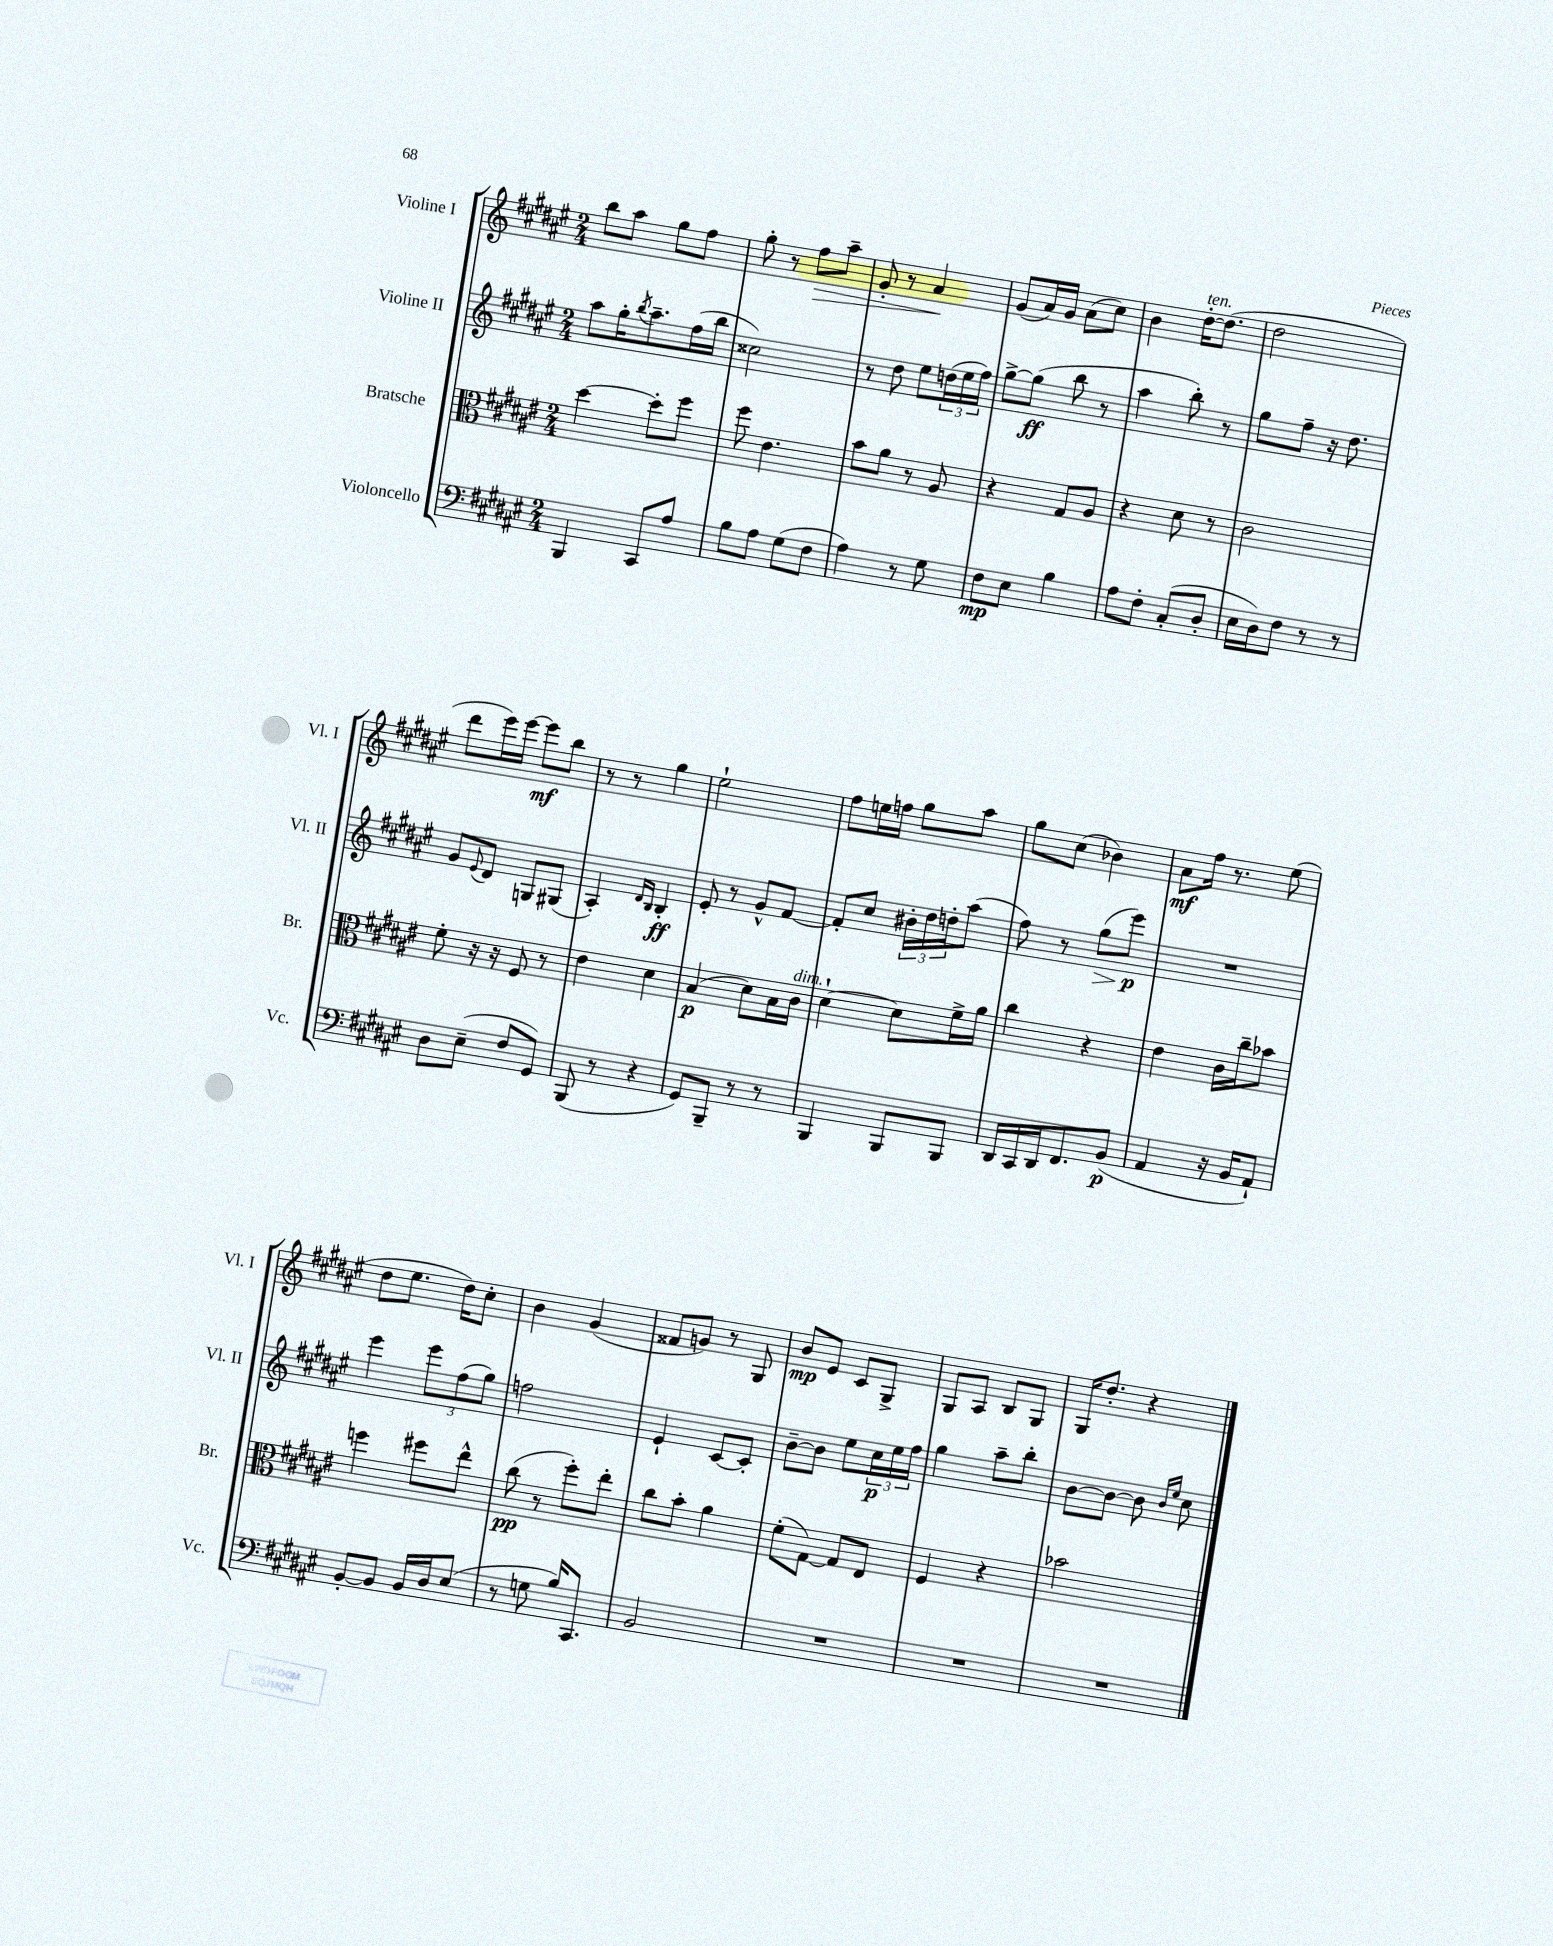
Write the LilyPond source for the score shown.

<<
\new StaffGroup <<
\new Staff = "s0" \with { instrumentName = "Violine I" shortInstrumentName = "Vl. I" } {
    \clef treble \key fis \major \numericTimeSignature \time 2/4
    b''8 ais''8 gis''8 fis''8 |
    gis''8-. r8 fis''8\> ais''8-- |
    gis'8-. r8 ais'4\! |
    gis'8( ais'16) gis'16 ais'8( cis''8) |
    b'4 dis''16~-.^\markup { \italic "ten." } dis''8.( |
    dis''2 |
    dis'''8 eis'''16) eis'''16~ eis'''8\mf b''8 |
    r8 r8 gis''4 |
    eis''2-! |
    fis''8 e''16 f''16 gis''8 ais''8 |
    gis''8 cis''8( bes'4) |
    ais'8\mf fis''16 r8. eis''8( |
    dis''8 eis''8. dis''16) cis''8-. |
    b'4 gis'4( |
    fisis'8 g'8) r8 gis8 |
    b'8\mp eis'8 cis'8 gis8-> |
    gis8 ais8 b8 gis8 |
    gis16 dis''8.-. r4 \bar "|." |
}
\new Staff = "s1" \with { instrumentName = "Violine II" shortInstrumentName = "Vl. II" } {
    \clef treble \key fis \major \numericTimeSignature \time 2/4
    ais''8 gis''16-. \acciaccatura { b''8 } ais''8.-- fis''16( b''16 |
    cisis''2) |
    r8 dis''8 eis''8 \tuplet 3/2 { d''16( eis''16 fis''16) } |
    gis''8~-> gis''8\ff( b''8 r8 |
    ais''4 b''8-.) r8 |
    gis''8 fis''8-- r16 dis''8. |
    gis'8 \appoggiatura { eis'8 } dis'8 g8 gis8( |
    ais4-.) \grace { dis'16 b16 } b4-.\ff |
    eis'8-. r8 gis'8-^ fis'8~ |
    fis'8-. cis''8 \tuplet 3/2 { bis'16-. dis''16 d''16-. } ais''8( |
    fis''8) r8 gis''8\>( eis'''8\p\!) |
    R2 |
    eis'''4 \tuplet 3/2 { eis'''8 fis''8( gis''8) } |
    f''2 |
    eis'4-! cis'8~ cis'8-. |
    b'8~-- b'8 eis''8 \tuplet 3/2 { cis''16\p eis''16 fis''16 } |
    gis''4 ais''8-- b''8-. |
    b'8~ b'8~ b'8 \grace { b'16 eis''16 } cis''8 \bar "|." |
}
\new Staff = "s2" \with { instrumentName = "Bratsche" shortInstrumentName = "Br." } {
    \clef alto \key fis \major \numericTimeSignature \time 2/4
    dis''4~ dis''8-. fis''8 |
    fis''8 eis'4. |
    b'8 ais'8 r8 ais8 |
    r4 gis8 ais8 |
    r4 dis'8 r8 |
    cis'2 |
    fis'8-. r16 r16 fis8 r8 |
    eis'4 dis'4 |
    b4\p( dis'8) b16 cis'16^\markup { \italic "dim." } |
    dis'4~-! dis'8 fis'16-> ais'16 |
    cis''4 r4 |
    eis'4 cis'16 cis''16-- bes'8 |
    f''4 fis''8 eis''8-^ |
    cis''8\pp( r8 fis''8-.) eis''8-. |
    cis''8 b'8-. ais'4 |
    fis'8-.( gis8~) gis8 eis8 |
    fis4 r4 |
    bes'2 \bar "|." |
}
\new Staff = "s3" \with { instrumentName = "Violoncello" shortInstrumentName = "Vc." } {
    \clef bass \key fis \major \numericTimeSignature \time 2/4
    b,,4 cis,8 ais8 |
    b8 ais8 gis8( fis8 |
    ais4) r8 gis8 |
    fis8\mp eis8 b4 |
    ais8 fis8-. cis8-.( dis8-. |
    eis16 dis16) fis8 r8 r8 |
    dis8 eis8--( fis8 gis,8) |
    b,,8( r8 r4 |
    gis,8) b,,8-- r8 r8 |
    b,,4 b,,8 b,,8 |
    dis,16 cis,16 dis,16 fis,8. b,8\p( |
    ais,4 r16 b,16 ais,8-!) |
    b,8~-. b,8 b,16 dis16 eis8( |
    r8 g8 b16) cis,8. |
    b,2 |
    R2 |
    R2 |
    R2 \bar "|." |
}
>>
>>
\layout { \context { \Score \remove "Bar_number_engraver" } }
